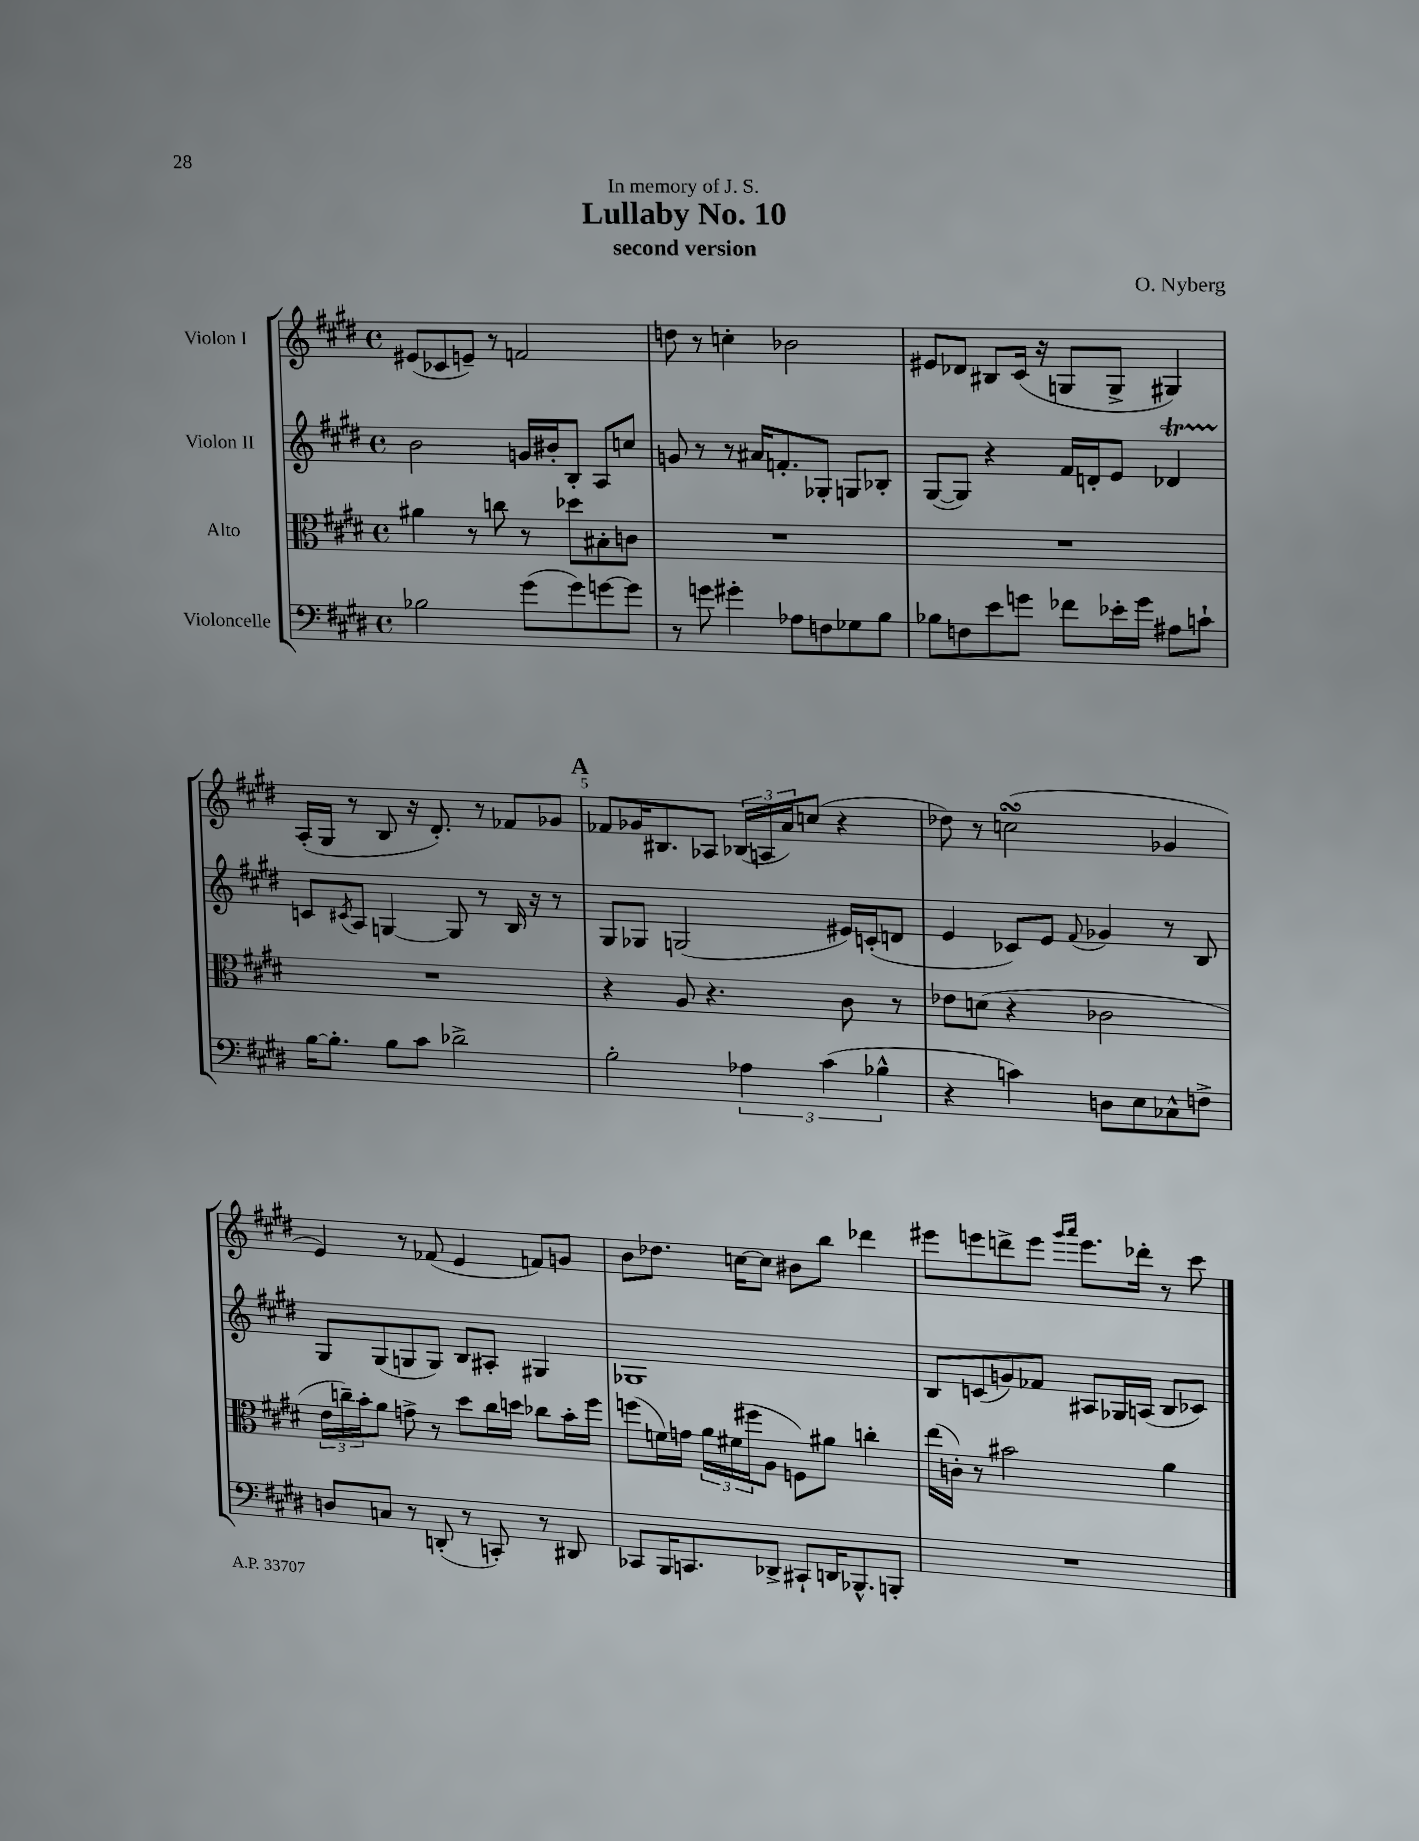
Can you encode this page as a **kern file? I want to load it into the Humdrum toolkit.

**kern	**kern	**kern	**kern
*staff4	*staff3	*staff2	*staff1
*clefF4	*clefC3	*clefG2	*clefG2
*k[f#c#g#d#]	*k[f#c#g#d#]	*k[f#c#g#d#]	*k[f#c#g#d#]
*M4/4	*M4/4	*M4/4	*M4/4
*met(c)	*met(c)	*met(c)	*met(c)
2B-	4a#	2b	(8e#
.	.	.	8c-
.	8r	.	8e~)
.	8cc	.	8r
(8g#	8r	16g	2f
.	.	16b#'	.
8g#)	8dd-	8B'	.
[8g	8B#'	8A	.
8g]	8c	8cc	.
=	=	=	=
8r	1r	8g	8dd
8g	.	8r	8r
4g#'	.	8r	4cc'
.	.	16a#	.
.	.	8.f'	.
8A-	.	.	2b-
8F	.	8G-'	.
8G-	.	8G	.
8B	.	8B-'	.
=	=	=	=
8B-	1r	([8G#	8e#
8F	.	8G#])	8d-
8e	.	4r	8B#
8g	.	.	(16c#
.	.	.	16r
8f-	.	16f#	8G
.	.	16d'	.
16e-'	.	8e	8G^
16g	.	.	.
8A#	.	4d-	4G#)
8c`	.	.	.
=	=	=	=
[16B	1r	8c	(16A'
8.B']	.	.	16G#
.	.	8qc#	.
.	.	8A	8r
8B	.	[4G	8B
8c#	.	.	16r
.	.	.	8.d#')
2d-^	.	8G]	.
.	.	8r	8r
.	.	16B	8f-
.	.	16r	.
.	.	8r	8g-
=	=	=	=
2B'	4r	8G#	8f-
.	.	8G-	16g-
.	.	.	8.B#
.	8A	(2G	.
.	4.r	.	8A-
6A-	.	.	(24B-
.	.	.	24A
.	.	.	24a)
.	.	.	(8cc
(6c#	.	.	.
.	8c#	16e#)	4r
.	.	(16c'	.
6B-^^	.	.	.
.	8r	8d	.
=	=	=	=
4r	8e-	4e	8dd-)
.	(8d	.	8r
4c)	4r	8c-)	(2cc
.	.	8e	.
.	.	8qqf#	.
8D	2c-	4g-	.
8E	.	.	.
8C-^^	.	8r	4g-
8F^	.	8B	.
=	=	=	=
8D	24e	8G#	4e)
.	24cc~)	.	.
.	24b'	.	.
8C	8a	(8G#	.
8r	8g^	8G	8r
(8DD'	8r	8G)	(8f-
8r	8dd#	8B	4e
8CC')	16cc	8A#'	.
.	16dd	.	.
8r	8cc-	4G#	8f)
8DD#	16b'	.	8g
.	16ff#	.	.
=	=	=	=
8CC-	(8ff	1G-	8b
16BBB	16f)	.	8.dd-
8.CC	16g	.	.
.	24a	.	.
.	(24f#	.	.
.	.	.	[16cc
.	24ff#	.	.
8DD-^	8A	.	8cc]
8CC#`	8F)	.	8b#
16DD	8a#	.	8bb
8.BBB-^^	.	.	.
.	4cc'	.	4ddd-
8BBB'	.	.	.
=	=	=	=
1r	(16ee	8B	8eee#
.	16c')	.	.
.	8r	(8c	8eee
.	2b#	8g)	8ddd^
.	.	8f-	8eee
.	.	.	16qqggg#
.	.	.	16qqaaa
.	.	8A#	8.eee
.	.	16G-	.
.	.	(16A	16ddd-'
.	4a	8B	8r
.	.	8c-)	8ccc#
==	==	==	==
*-	*-	*-	*-
